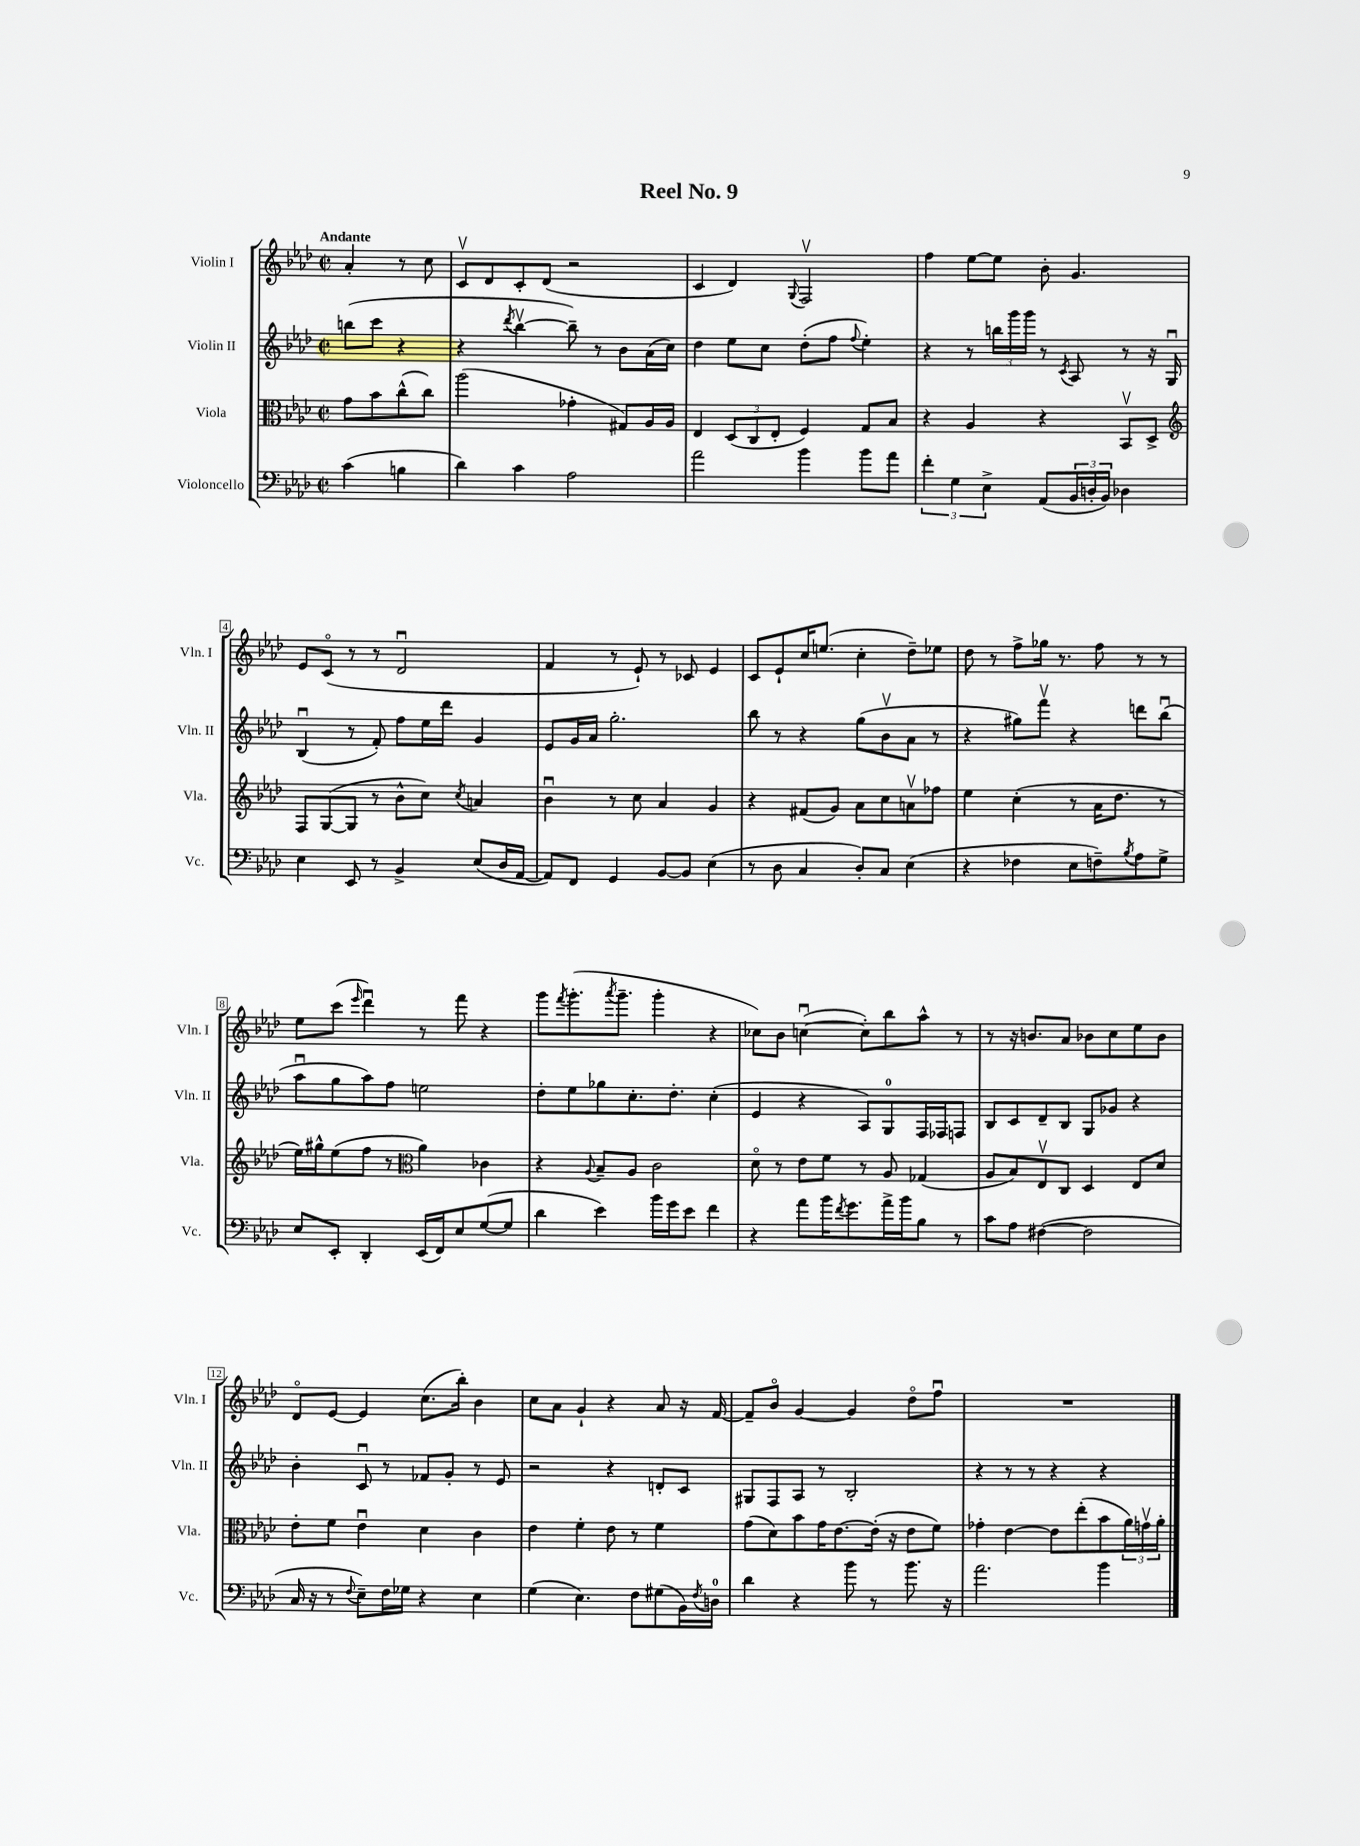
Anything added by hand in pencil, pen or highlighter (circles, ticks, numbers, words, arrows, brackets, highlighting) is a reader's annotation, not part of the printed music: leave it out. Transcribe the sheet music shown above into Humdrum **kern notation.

**kern	**kern	**kern	**kern
*staff4	*staff3	*staff2	*staff1
*clefF4	*clefC3	*clefG2	*clefG2
*k[b-e-a-d-]	*k[b-e-a-d-]	*k[b-e-a-d-]	*k[b-e-a-d-]
*M2/2	*M2/2	*M2/2	*M2/2
*met(c|)	*met(c|)	*met(c|)	*met(c|)
(4c\	8g\L	(8bb\L	4a-'/
.	8b-\	8ccc\J	.
4B\	(8cc^^\	4r	8r
.	8cc\J)	.	8cc\
=	=	=	=
4d-\)	(2aa-\	4r	8cv/L
.	.	.	8d-/
.	.	8qddd-/	.
4c\	.	[4bb-v\	8c'/
.	.	.	(8d-/J
2A-\	4g-'\	8bb-~\])	2r
.	.	8r	.
.	8G#/L)	8b-\L	.
.	16A-/L	(16a-\L	.
.	16A-/JJ	16cc\JJ)	.
=	=	=	=
2a-\	4E-/	4dd-\	4c/
.	(12D-/L	8ee-\L	4d-/)
.	12C/	.	.
.	.	8cc\J	.
.	12E-'/J	.	.
.	.	.	8qqG/
4b-\	4F/)	(8dd-'\L	2Fv/
.	.	8ff\J	.
.	.	8qqff/	.
8b-\L	8G/L	4ee-'\)	.
8a-\J	8B-/J	.	.
=	=	=	=
6f'\	4r	4r	4ff\
6G\	.	.	.
.	4A-/	8r	[8ee-\L
6E-^\	.	.	.
.	.	24bb\LL	8ee-\]J
.	.	24ggg\	.
.	.	24ggg\JJ	.
(8AA-/L	4r	8r	8b-'\
.	.	8qc/	.
24BB-/L	.	8A-/	4.g/
24D'/	.	.	.
24BB-/JJ)	.	.	.
4D-\	8BB-v/L	8r	.
.	8D-^/J	16r	.
.	.	16Gu/	.
=	=	=	=
*	*clefG2	*	*
4E-\	8F/L	(4B-u/	8e-/L
.	([8G/	.	(8co/J
8EE-/	8G/]J	8r	8r
8r	8r	8f'/)	8r
4BB-^/	8b-^^\L	8ff\L	2d-u/
.	8cc\J)	16ee-\L	.
.	.	16ddd-\JJ	.
.	8qcc/	.	.
(8E-/L	4a/	4g/	.
16D-/L	.	.	.
[16AA-/JJ	.	.	.
=	=	=	=
8AA-/]L)	4b-u\	8e-/L	4f/
8FF/J	.	16g/L	.
.	.	16a-/JJ	.
4GG/	8r	2.gg'\	8r
.	8cc\	.	8e-`/)
[8BB-/L	4a-/	.	8r
8BB-/]J	.	.	8c-/
(4E-\	4g/	.	4e-/
=	=	=	=
8r	4r	8bb-\	8c/L
8D-\	.	8r	8e-`/
4C/	(8f#/L	4r	16cc/K
.	.	.	(8.ee/J
.	8g/J)	.	.
8D-'/L)	8a-\L	(8gg\L	4cc'\
8C/J	8cc\	8b-v\	.
(4E-\	8av\	8a-\J	8dd-~\L)
.	8ff-\J	8r	8ee-\J
=	=	=	=
4r	4ee-\	4r	8dd-\
.	.	.	8r
4F-\	(4cc'\	8gg#\L)	8ff^\L
.	.	8fffv\J	16gg-\Jk
.	.	.	8.r
8E-\L	8r	4r	.
8F~\)	16a-\LK	.	8ff\
.	8.dd-\J	.	.
8qB-/	.	.	.
8A-\	.	8ddd\L	8r
8G^\J	8r	(8bb-u\J	8r
=	=	=	=
8E-/L	16ee-\LL)	8aa-u\L	8ee-\L
.	16gg#^^\J	.	.
8EE-'/J	(8ee-\	8gg\	(8ccc\J
.	.	.	16qqeee-/
4DD-'/	8ff\J	8aa-\)	4ddd-u\)
.	8r	8ff\J	.
*	*clefC3	*	*
(16EE-/LL	4a-\)	2ee\	8r
16FF/J)	.	.	.
8E-/	.	.	8fff\
([8G/	4c-\	.	4r
8G/]J	.	.	.
=	=	=	=
4d-\	4r	8dd-'\L	8ggg\L
.	.	.	8qfff/
.	.	8ee-\	(8.ggg'\
.	8qqA-/	.	.
4e-\)	8B-~/L	8gg-\	.
.	.	.	8qaaa-/
.	.	.	8.ggg~\J
.	8A-/J	8.cc'\	.
16b-\LL	2c\	.	4ggg'\
16g\J	.	8.dd-'\J	.
8e-\J	.	.	.
4f\	.	(4cc'\	4r
=	=	=	=
4r	8d-o\	4e-/	8cc-\L)
.	8r	.	8b-\J
8a-\L	8e-\L	4r	([4ccu\
16b-\K	8f\J	.	.
8qf/	.	.	.
8.g\	.	.	.
.	8r	8A-/L)	8cc'\]L)
16a-^\L	8A-/	8G/	8bb-\
16b-\J	.	.	.
8B-\J	(4G-/	16F/L	8aa-^^\J
.	.	16F-/J	.
8r	.	8F/J	8r
=	=	=	=
8c\L	8A-/L	8B-/L	8r
8A-\J	8B-/)	8c/	16r
.	.	.	8.b/L
([4F#\	8E-v/	8d-~/	.
.	8C/J	8B-/J	8a-/J
2F#\]	4D-/	8G/L	8b-\L
.	.	8g-/J	8cc\
.	8E-/L	4r	8ee-\
.	8d-/J	.	8b-\J
=	=	=	=
16C/	8e-'\L	4b-'\	8d-o/L
16r	.	.	.
8r	8f\J	.	[8e-/J
8qqF/	.	.	.
8E-~\L)	4e-u\	8cu/	4e-/]
16F\L	.	8r	.
16G-\JJ	.	.	.
4r	4d-\	8f-/L	(8.cc\L
.	.	8g'/J	.
.	.	.	16bb-'\Jk)
4E-\	4c\	8r	4b-\
.	.	8e-/	.
=	=	=	=
(4G\	4e-\	2r	8cc\L
.	.	.	8a-\J
4.E-\)	4f'\	.	4g`/
.	8e-\	4r	4r
8F\L	8r	.	.
(8G#\	4f\	8d'/L	8a-/
16BB-\L)	.	8c/J	16r
8qF/	.	.	.
16D\JJ	.	.	[16f/
=	=	=	=
4d-\	(8g\L	8G#/L	8f~/]L
.	8d-\)	8F/	8b-o/J
4r	8b-\	8A-/J	[4g/
.	16g\K	8r	.
.	[8.e-\	.	.
8b-\	.	2B-'/	4g/]
8r	(16e-'\]Jk	.	.
.	16r	.	.
8.b-\	8e-\L	.	8dd-o\L
.	8f\J)	.	8ffu\J
16r	.	.	.
=	=	=	=
2.a-\	4g-'\	4r	1r
.	[4e-\	8r	.
.	.	8r	.
.	8e-\]L	4r	.
.	(8ee-'\	.	.
4b-\	8b-\	4r	.
.	24a-\L)	.	.
.	24gv\	.	.
.	24a-'\JJ	.	.
==	==	==	==
*-	*-	*-	*-
